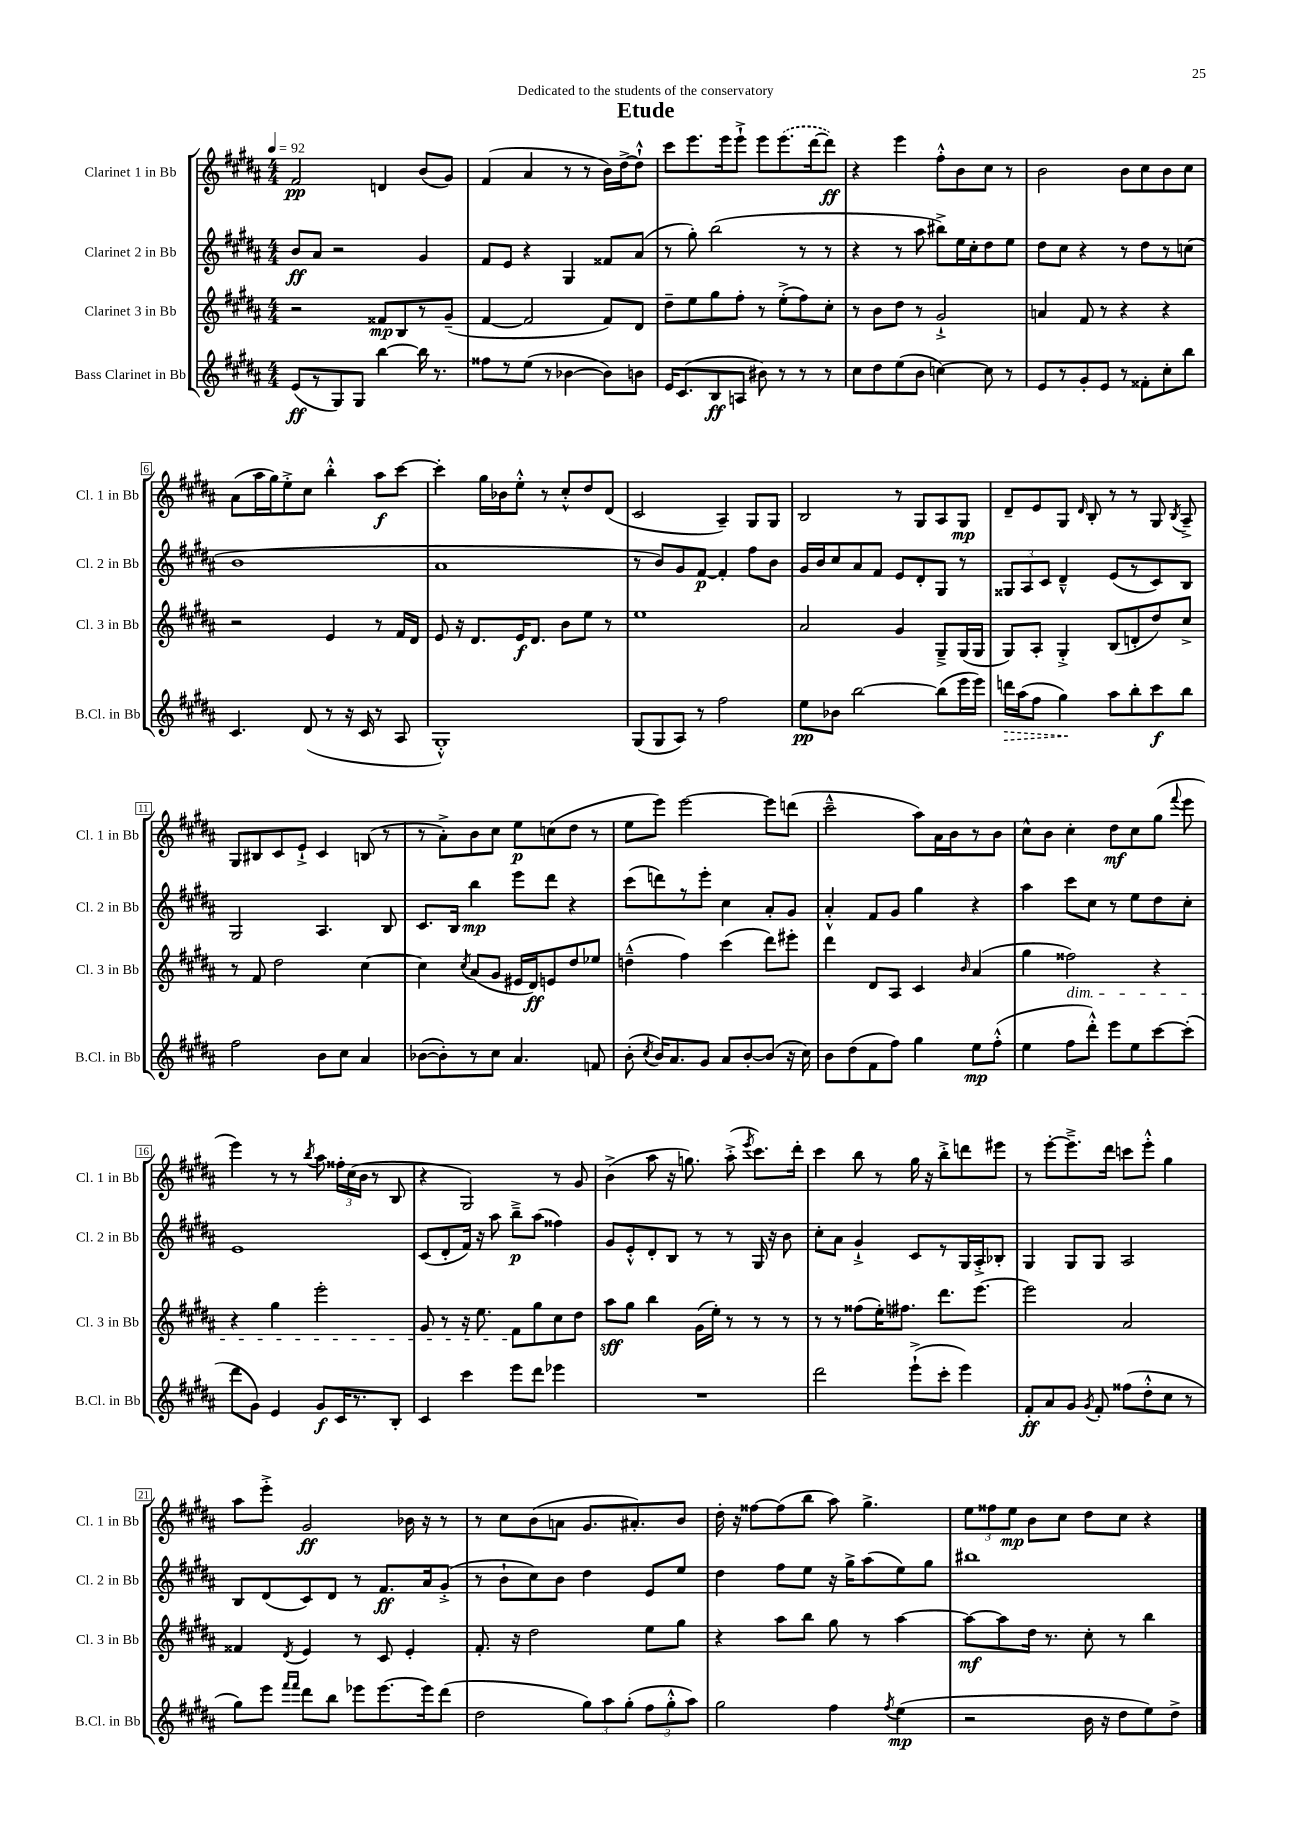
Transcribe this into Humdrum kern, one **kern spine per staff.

**kern	**dynam	**kern	**dynam	**kern	**dynam	**kern	**dynam
*part4	*part4	*part3	*part3	*part2	*part2	*part1	*part1
*staff4	*staff4	*staff3	*staff3	*staff2	*staff2	*staff1	*staff1
*I"Bass Clarinet in Bb	*	*I"Clarinet 3 in Bb	*	*I"Clarinet 2 in Bb	*	*I"Clarinet 1 in Bb	*
*I'B.Cl. in Bb	*	*I'Cl. 3 in Bb	*	*I'Cl. 2 in Bb	*	*I'Cl. 1 in Bb	*
*clefG2	*	*clefG2	*	*clefG2	*	*clefG2	*
*k[f#c#g#d#a#]	*	*k[f#c#g#d#a#]	*	*k[f#c#g#d#a#]	*	*k[f#c#g#d#a#]	*
*M4/4	*	*M4/4	*	*M4/4	*	*M4/4	*
*MM92	*	*MM92	*	*MM92	*	*MM92	*
=1	=1	=1	=1	=1	=1	=1	=1
(8e/L	ff	2r	.	8b/L	ff	2f#/	pp
8r	.	.	.	8a#/J	.	.	.
8G#/)	.	.	.	2r	.	.	.
8G#/J	.	.	.	.	.	.	.
[4bb\	.	8f##X/L	mp	.	.	4dn/	.
.	.	8B/	.	.	.	.	.
16bb\]	.	8r	.	4g#/	.	(8b/L	.
8.r	.	.	.	.	.	.	.
.	.	(8g#~/J	.	.	.	8g#/J)	.
=2	=2	=2	=2	=2	=2	=2	=2
8ff##X\L	.	[4f#/	.	8f#/L	.	(4f#/	.
8r	.	.	.	8e/J	.	.	.
(8ee\J	.	2f#/]	.	4r	.	4a#/	.
8r	.	.	.	.	.	.	.
[4b-X\	.	.	.	4G#/	.	8r	.
.	.	.	.	.	.	8r	.
8b-\L])	.	8f#/L)	.	8f##X/L	.	16b\LL)	.
.	.	.	.	.	.	[16dd#^\J	.
8bn\J	.	8d#/J	.	(8a#/J	.	8dd#`^^\J]	.
=3	=3	=3	=3	=3	=3	=3	=3
16e/KL	.	8dd#~\L	.	8r	.	8ccc#\L	.
(8.c#/	.	.	.	.	.	.	.
.	.	8ee\	.	8gg#'\)	.	8.eee\	.
8B/	ff	8gg#\	.	(2bb\	.	.	.
.	.	.	.	.	.	16eee\k	.
8An/J	.	8ff#'\J	.	.	.	8eee`^\J	.
8b#X\)	.	8r	.	.	.	8eee\L	.
8r	.	(8ee'^\L	.	.	.	(8.eee\	.
8r	.	8ff#\)	.	8r	.	.	.
.	.	.	.	.	.	[16ddd#\k	.
8r	.	8cc#'\J	.	8r	.	8ddd#\J])	ff
=4	=4	=4	=4	=4	=4	=4	=4
8cc#\L	.	8r	.	4r	.	4r	.
8dd#\	.	8b\L	.	.	.	.	.
(8ee\	.	8dd#\J	.	8r	.	4eee\	.
8b\J	.	8r	.	8aa#\	.	.	.
[4ccn\)	.	2g#`^/	.	8bb#X^\L)	.	8ff#'^^\L	.
.	.	.	.	16ee\L	.	8b\	.
.	.	.	.	16cc#'\J	.	.	.
8cc\]	.	.	.	8dd#\	.	8cc#\J	.
8r	.	.	.	8ee\J	.	8r	.
=5	=5	=5	=5	=5	=5	=5	=5
8e/L	.	4an/	.	8dd#\L	.	2b\	.
8r	.	.	.	8cc#\J	.	.	.
8g#'/	.	8f#/	.	4r	.	.	.
8e/J	.	8r	.	.	.	.	.
8r	.	4r	.	8r	.	8b\L	.
8f##X'\L	.	.	.	8dd#\L	.	8cc#\	.
8cc#'\	.	4r	.	8r	.	8b\	.
8bb\J	.	.	.	(8ccn\J	.	8cc#\J	.
!!LO:LB:g=z
=6	=6	=6	=6	=6	=6	=6	=6
4.c#/	.	2r	.	1b	.	(8a#\L	.
.	.	.	.	.	.	16aa#\L	.
.	.	.	.	.	.	16gg#\J)	.
.	.	.	.	.	.	8ee'^\	.
(8d#/	.	.	.	.	.	8cc#\J	.
8r	.	4e/	.	.	.	4bb'^^\	.
16r	.	.	.	.	.	.	.
16c#/	.	.	.	.	.	.	.
8r	.	8r	.	.	.	8aa#\L	f
8A#/	.	16f#/LL	.	.	.	[8ccc#\J	.
.	.	16d#/JJ	.	.	.	.	.
=7	=7	=7	=7	=7	=7	=7	=7
1G#'^^)	.	8e/	.	1a#	.	4ccc#'\]	.
.	.	16r	.	.	.	.	.
.	.	8.d#/L	.	.	.	.	.
.	.	.	.	.	.	16gg#\LL	.
.	.	.	.	.	.	16b-X\J	.
.	.	16e/K	f	.	.	8ee'^^\J	.
.	.	8.d#/J	.	.	.	.	.
.	.	.	.	.	.	8r	.
.	.	8b\L	.	.	.	8cc#'^^/L	.
.	.	8ee\J	.	.	.	8dd#/	.
.	.	8r	.	.	.	(8d#/J	.
=8	=8	=8	=8	=8	=8	=8	=8
(8G#/L	.	1ee	.	8r	.	2c#/	.
8G#/	.	.	.	8b/L)	.	.	.
8A#/J)	.	.	.	8g#/	.	.	.
8r	.	.	.	[8f#/J	p	.	.
2ff#\	.	.	.	4f#'/]	.	4A#~/)	.
.	.	.	.	8ff#\L	.	8G#/L	.
.	.	.	.	8b\J	.	8G#/J	.
=9	=9	=9	=9	=9	=9	=9	=9
8ee\L	pp	2a#/	.	16g#/LL	.	2B/	.
.	.	.	.	16b/J	.	.	.
8b-X\J	.	.	.	8cc#/	.	.	.
[2bb\	.	.	.	8a#/	.	.	.
.	.	.	.	8f#/J	.	.	.
.	.	4g#/	.	8e/L	.	8r	.
.	.	.	.	8d#'/	.	8G#/L	.
(8bb\L]	.	8G#~^/L	.	8G#/J	.	8A#/	.
16eee\L	.	(16G#/L	.	8r	.	8G#/J	mp
16eee\JJ)	.	16G#/JJ	.	.	.	.	.
=10	=10	=10	=10	=10	=10	=10	=10
!	!LO:HP:b	!	!	!	!	!	!
16dddn\LL	>	8G#/L)	.	12G##X/L	.	8d#~/L	.
(16aa#\J	.	.	.	.	.	.	.
.	.	.	.	12A#/	.	.	.
8ff#\J	.	8A#'/J	.	.	.	8e/	.
.	.	.	.	12c#/J	.	.	.
4gg#\)	.	4G#'^/	.	4d#~^^/	.	8G#/J	.
.	.	.	.	.	.	16qqd#/	.
.	.	.	.	.	.	8B'/	.
8aa#\L	]	(8B/L	.	(8e/L	.	8r	.
8bb'\	.	8dn'/	.	8r	.	8r	.
8ccc#\	f	8dd#/)	.	8c#/)	.	8G#/	.
.	.	.	.	.	.	8qB/	.
8bb\J	.	8cc#^/J	.	8B/J	.	8A#~^/	.
!!LO:LB:g=z
=11	=11	=11	=11	=11	=11	=11	=11
2ff#\	.	8r	.	2G#/	.	8G#/L	.
.	.	8f#/	.	.	.	8B#X/	.
.	.	2dd#\	.	.	.	8c#/	.
.	.	.	.	.	.	8e`^/J	.
8b\L	.	.	.	4.A#/	.	4c#/	.
8cc#\J	.	.	.	.	.	.	.
4a#/	.	[4cc#\	.	.	.	(8Bn/	.
.	.	.	.	8B/	.	8r	.
=12	=12	=12	=12	=12	=12	=12	=12
([8b-X\L	.	4cc#\]	.	8.c#/L	.	8r	.
8b-'\])	.	.	.	.	.	8a#'^\L)	.
.	.	.	.	16B/Jk	.	.	.
.	.	8qcc#/	.	.	.	.	.
8r	.	(8a#/L	.	4bb\	mp	8b\	.
8cc#\J	.	8g#/J	.	.	.	8cc#\J	.
4.a#/	.	16e#X/LL	.	8eee\L	.	8ee\L	p
.	.	16d#/J)	ff	.	.	.	.
.	.	8en/	.	8ddd#\J	.	(8ccn\	.
.	.	8dd#/	.	4r	.	8dd#\J	.
8fn/	.	8ee-X/J	.	.	.	8r	.
=13	=13	=13	=13	=13	=13	=13	=13
(8b'\	.	(4ddn~^^\	.	(8ccc#\L	.	8ee\L	.
8qcc#/	.	.	.	.	.	.	.
16b/KL)	.	.	.	8dddn\)	.	8eee\J)	.
8.a#/	.	.	.	.	.	.	.
.	.	4ff#\)	.	8r	.	[2eee\	.
8g#/J	.	.	.	8eee'\J	.	.	.
8a#/L	.	(4ccc#\	.	4cc#\	.	.	.
[8b'/	.	.	.	.	.	.	.
(8b/J]	.	8ddd#\L)	.	8a#'/L	.	8eee\L]	.
16r	.	8eee#X'\J	.	8g#/J	.	(8dddn\J	.
16cc#\)	.	.	.	.	.	.	.
=14	=14	=14	=14	=14	=14	=14	=14
8b\L	.	4ddd#\	.	4a#'^^/	.	2ccc#~^^\	.
(8dd#\	.	.	.	.	.	.	.
8f#\	.	8d#/L	.	8f#/L	.	.	.
8ff#\J)	.	8A#/J	.	8g#/J	.	.	.
4gg#\	.	4c#/	.	4gg#\	.	8aa#\L)	.
.	.	.	.	.	.	16a#\L	.
.	.	.	.	.	.	16b\J	.
.	.	16qqb/	.	.	.	.	.
8ee\L	mp	(4a#/	.	4r	.	8r	.
(8ff#'^^\J	.	.	.	.	.	8b\J	.
=15	=15	=15	=15	=15	=15	=15	=15
4ee\	.	4gg#\	.	4aa#\	.	8cc#^^\L	.
.	.	.	.	.	.	8b\J	.
!	!	!LO:TX:b:i:t=dim.	!	!	!	!	!
8ff#\L	.	2ff##X\)	.	8ccc#\L	.	4cc#'\	.
8ddd#'^^\J)	.	.	.	8cc#\J	.	.	.
8eee\L	.	.	.	8r	.	8dd#\L	mf
8ee\	.	.	.	8ee\L	.	8cc#\	.
[8ccc#\	.	4r	.	8dd#\	.	(8gg#\J	.
.	.	.	.	.	.	8qqfff#/	.
(8ccc#'\J]	.	.	.	8cc#'\J	.	8eee\	.
!!LO:LB:g=z
=16	=16	=16	=16	=16	=16	=16	=16
8ddd#\L	.	4r	.	1e	.	4eee\)	.
8g#\J)	.	.	.	.	.	.	.
4e/	.	4gg#\	.	.	.	8r	.
.	.	.	.	.	.	8r	.
.	.	.	.	.	.	8qbb/	.
8g#/L	f	2eee'\	.	.	.	8aa#\	.
16c#/K	.	.	.	.	.	24ff##X'\LL	.
.	.	.	.	.	.	(24cc#\	.
8.r	.	.	.	.	.	.	.
.	.	.	.	.	.	24b\JJ	.
.	.	.	.	.	.	8r	.
8B'/J	.	.	.	.	.	8B/	.
=17	=17	=17	=17	=17	=17	=17	=17
4c#/	.	8g#/	.	(8c#/L	.	4r	.
.	.	8r	.	8d#'/	.	.	.
4ccc#\	.	16r	.	16f#/Jk)	.	2G#/)	.
.	.	8.ee\	.	16r	.	.	.
.	.	.	.	8aa#\	.	.	.
8eee\L	.	8f#\L	.	8bb~^\L	p	.	.
8ddd#\J	.	8gg#\	.	(8aa#\J	.	.	.
4eee-X\	.	8cc#\	.	4ff##X\)	.	8r	.
.	.	8dd#\J	.	.	.	8g#/	.
=18	=18	=18	=18	=18	=18	=18	=18
1r	.	8aa#\L	sff	8g#/L	.	(4b^\	.
.	.	8gg#\J	.	8e'^^/	.	.	.
.	.	4bb\	.	8d#'/	.	8aa#\	.
.	.	.	.	8B/J	.	16r	.
.	.	.	.	.	.	8.ggn\)	.
.	.	(16g#\LL	.	8r	.	.	.
.	.	16ee'\JJ)	.	.	.	.	.
.	.	8r	.	8r	.	(8aa#'^\	.
.	.	.	.	.	.	8qeee/	.
.	.	8r	.	16G#/	.	8.ccc#\L)	.
.	.	.	.	16r	.	.	.
.	.	8r	.	8b\	.	.	.
.	.	.	.	.	.	16ddd#'\Jk	.
=19	=19	=19	=19	=19	=19	=19	=19
2ddd#\	.	8r	.	8cc#'\L	.	4ccc#\	.
.	.	8r	.	8a#\J	.	.	.
.	.	(8ff##X\L	.	4g#`^/	.	8bb\	.
.	.	16ee'\K)	.	.	.	8r	.
.	.	8.ff#X\J	.	.	.	.	.
(8eee`^\L	.	.	.	8c#/L	.	16gg#\	.
.	.	.	.	.	.	16r	.
8ccc#'\J	.	8.ddd#\L	.	8r	.	8bb'^\L	.
4eee\)	.	.	.	16G#/L	.	8dddn\	.
.	.	[8.eee\J	.	16A#'^/J	.	.	.
.	.	.	.	8B-X'/J	.	8eee#X\J	.
=20	=20	=20	=20	=20	=20	=20	=20
8f#'/L	ff	2eee\]	.	4G#/	.	8r	.
8a#/	.	.	.	.	.	[8eee'\L	.
8g#/J	.	.	.	8G#/L	.	8.eee~^\]	.
8qg#/	.	.	.	.	.	.	.
8f#'/	.	.	.	8G#/J	.	.	.
.	.	.	.	.	.	16ddd#\Jk	.
(8ff##X\L	.	2a#/	.	2A#/	.	8cccn\L	.
8dd#'^^\	.	.	.	.	.	8eee'^^\J	.
8cc#\J	.	.	.	.	.	4gg#\	.
8r	.	.	.	.	.	.	.
!!LO:LB:g=z
=21	=21	=21	=21	=21	=21	=21	=21
8gg#\L)	.	4f##X/	.	8B/L	.	8aa#\L	.
8eee\J	.	.	.	(8d#/	.	8eee'^\J	.
16qqfff#/LL	.	.	.	.	.	.	.
16qqfff#/JJ	.	8qd#/	.	.	.	.	.
8ddd#\L	.	4e/	.	8c#/)	.	2g#/	ff
8bb\J	.	.	.	8d#/J	.	.	.
8eee-X\L	.	8r	.	8r	.	.	.
[8.eee-\	.	8c#/	.	8.f#/L	ff	.	.
.	.	4e'/	.	.	.	16b-X\	.
16eee-\k]	.	.	.	16a#/k	.	16r	.
(8ddd#\J	.	.	.	(8g#'^/J	.	8r	.
=22	=22	=22	=22	=22	=22	=22	=22
2dd#\	.	8.f#'/	.	8r	.	8r	.
.	.	.	.	8b`\L	.	8cc#\L	.
.	.	16r	.	.	.	.	.
.	.	2dd#\	.	8cc#\)	.	(8b\	.
.	.	.	.	8b\J	.	8an\J	.
12gg#\L)	.	.	.	4dd#\	.	8.g#/L	.
12aa#\	.	.	.	.	.	.	.
(12gg#'\J	.	.	.	.	.	.	.
.	.	.	.	.	.	8.a#X'/)	.
12ff#\L	.	8ee\L	.	8e/L	.	.	.
12gg#'^^\	.	.	.	.	.	.	.
.	.	8gg#\J	.	8ee/J	.	8b/J	.
12aa#\J)	.	.	.	.	.	.	.
=23	=23	=23	=23	=23	=23	=23	=23
2gg#\	.	4r	.	4dd#\	.	16dd#'\	.
.	.	.	.	.	.	16r	.
.	.	.	.	.	.	[8ff##X\L	.
.	.	8aa#\L	.	8ff#\L	.	(8ff##\]	.
.	.	8bb\J	.	8ee\J	.	8bb\J	.
4ff#\	.	8gg#\	.	16r	.	8aa#\)	.
.	.	.	.	16gg#^\KL	.	.	.
.	.	8r	.	(8aa#\	.	4.gg#^\	.
8qff#/	.	.	.	.	.	.	.
(4ee\	mp	[4aa#\	.	8ee\)	.	.	.
.	.	.	.	8gg#\J	.	.	.
=24	=24	=24	=24	=24	=24	=24	=24
2r	.	8aa#\L_	mf	1bb#X	.	12ee\L	.
.	.	.	.	.	.	12ff##X\	.
.	.	8aa#\]	.	.	.	.	.
.	.	.	.	.	.	12ee\J	mp
.	.	16dd#\Jk	.	.	.	8b\L	.
.	.	8.r	.	.	.	.	.
.	.	.	.	.	.	8cc#\J	.
16b\	.	8cc#'\	.	.	.	8dd#\L	.
16r	.	.	.	.	.	.	.
8dd#\L	.	8r	.	.	.	8cc#\J	.
8ee\)	.	4bb\	.	.	.	4r	.
8dd#^\J	.	.	.	.	.	.	.
==	==	==	==	==	==	==	==
*-	*-	*-	*-	*-	*-	*-	*-
